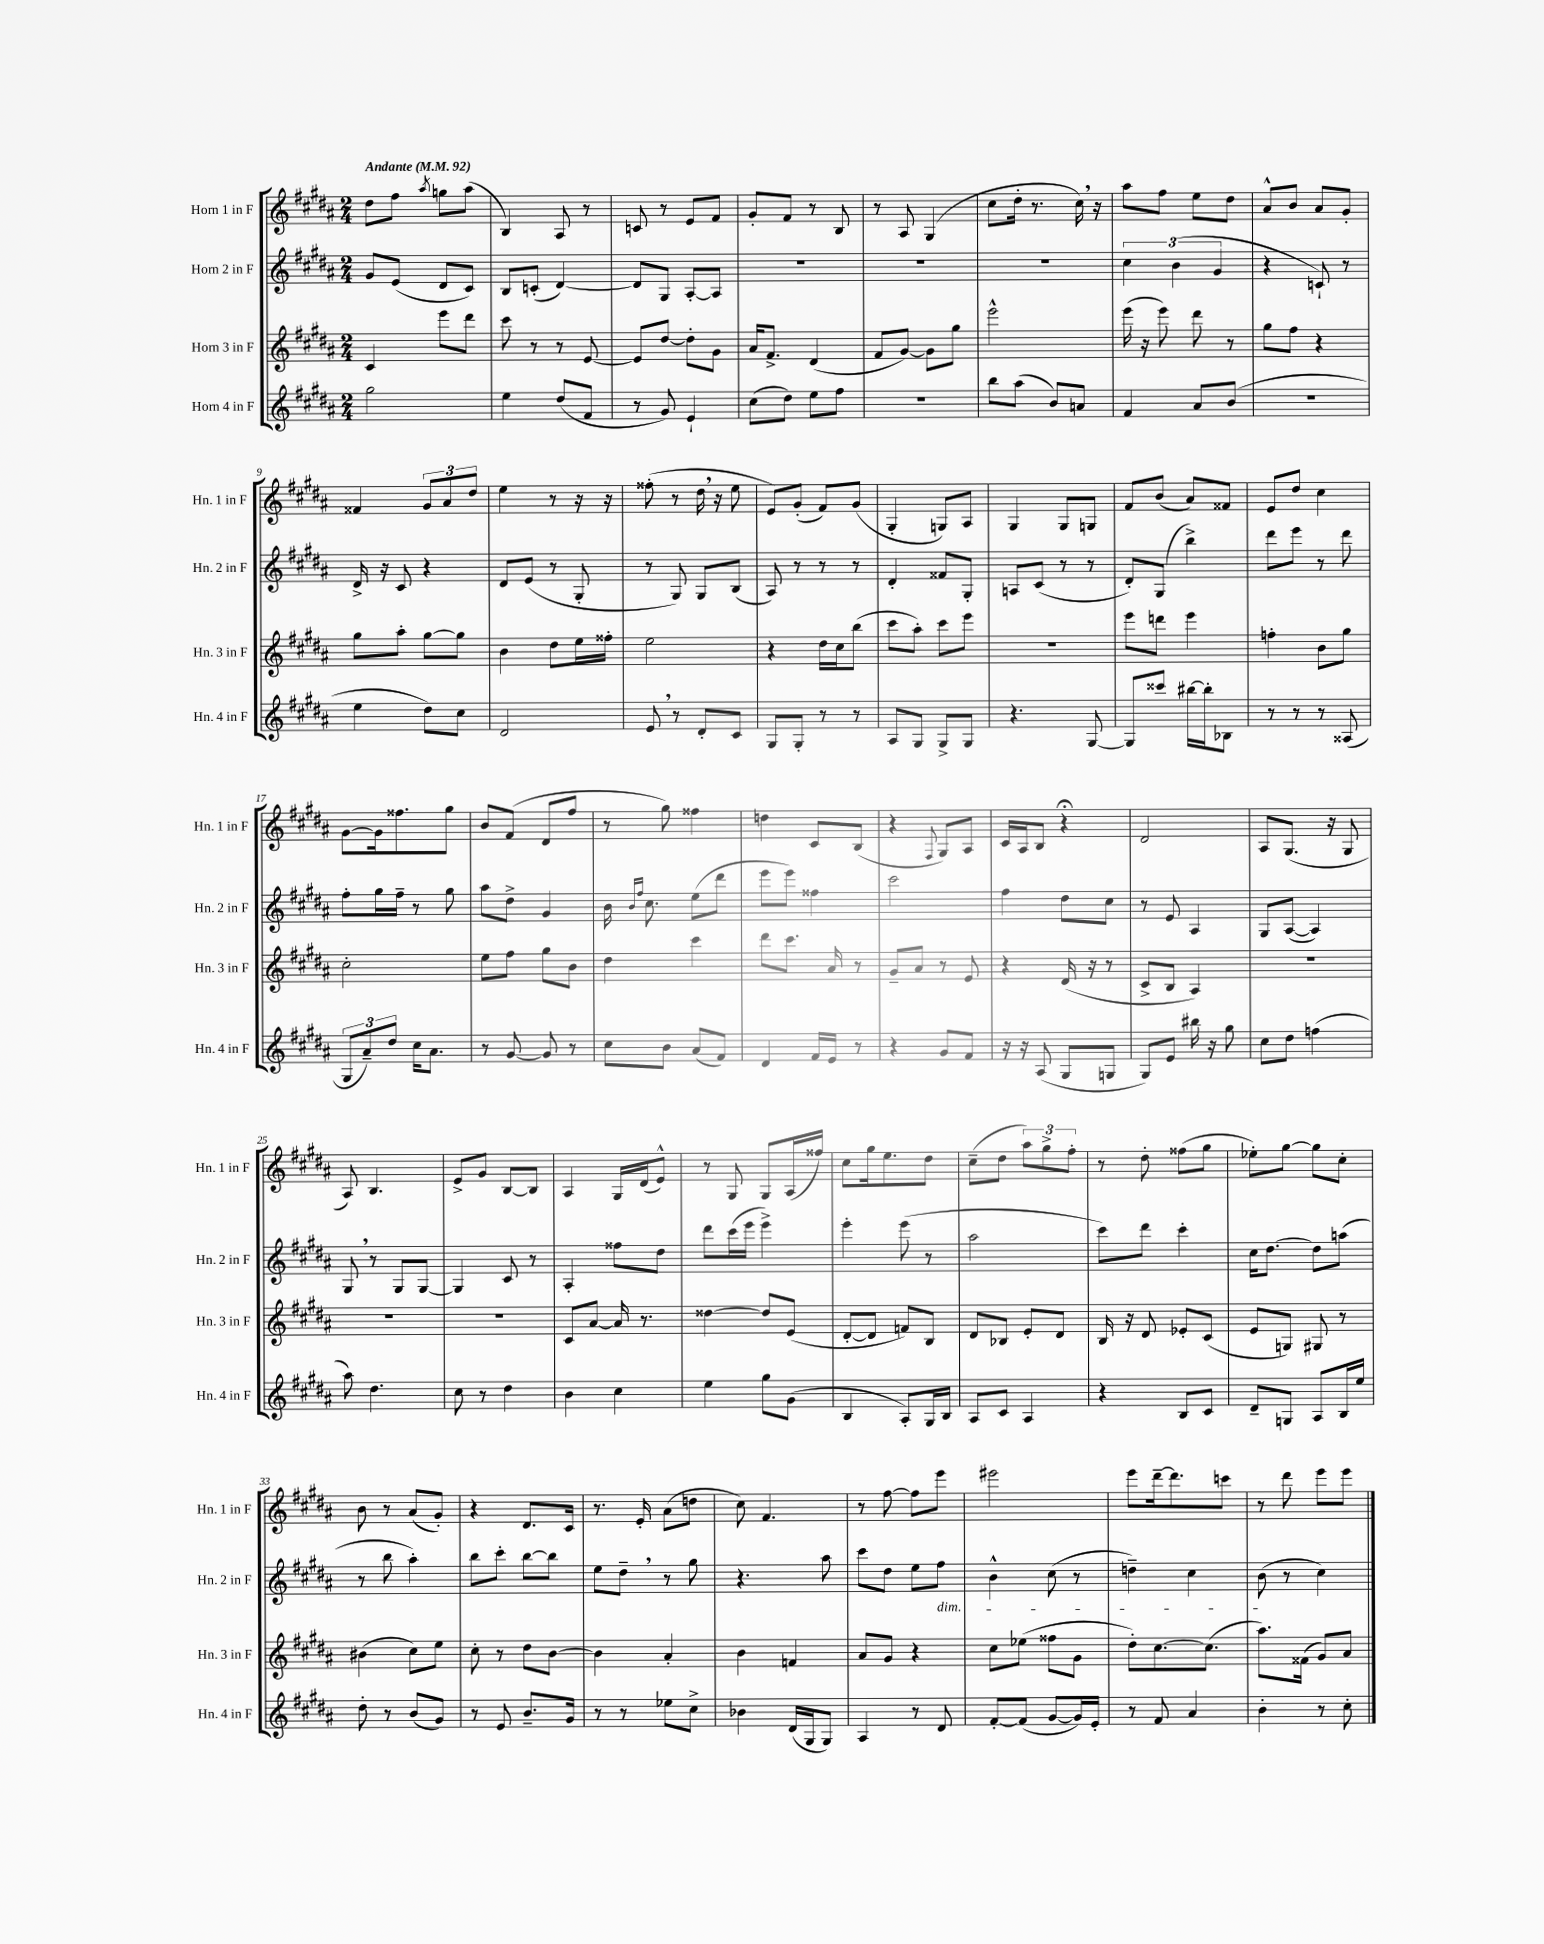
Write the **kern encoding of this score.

**kern	**kern	**kern	**kern
*part4	*part3	*part2	*part1
*staff4	*staff3	*staff2	*staff1
*I"Horn 4 in F	*I"Horn 3 in F	*I"Horn 2 in F	*I"Horn 1 in F
*I'Hn. 4 in F	*I'Hn. 3 in F	*I'Hn. 2 in F	*I'Hn. 1 in F
*clefG2	*clefG2	*clefG2	*clefG2
*k[f#c#g#d#a#]	*k[f#c#g#d#a#]	*k[f#c#g#d#a#]	*k[f#c#g#d#a#]
*M2/4	*M2/4	*M2/4	*M2/4
*MM92	*MM92	*MM92	*MM92
=1	=1	=1	=1
!	!	!	!LO:TX:a:B:t=Andante
2gg#\	4c#/	8g#/L	8dd#\L
.	.	(8e/J	8ff#\J
.	.	.	8qaa#/
.	8eee\L	8d#/L	8ggn\L
.	8ddd#\J	8c#/J)	(8aa#\J
=2	=2	=2	=2
4ee\	8ccc#\	8B/L	4B/)
.	8r	(8cn'/J	.
(8dd#/L	8r	[4d#/)	8A#/
8f#/J	[8e/	.	8r
=3	=3	=3	=3
8r	8e/L]	8d#/L]	8cn/
8g#/)	[8dd#/J	8G#/J	8r
4e`/	8dd#'\L]	[8A#'/L	8e/L
.	8g#\J	8A#/J]	8f#/J
=4	=4	=4	=4
(8cc#\L	16a#/KL	2r	8g#'/L
.	8.f#^/J	.	.
8dd#\J)	.	.	8f#/J
8ee\L	(4d#/	.	8r
8ff#\J	.	.	8B/
=5	=5	=5	=5
2r	8f#/L	2r	8r
.	[8g#/J)	.	8A#/
.	8g#\L]	.	(4G#/
.	8gg#\J	.	.
=6	=6	=6	=6
8bb\L	2eee^^\	2r	8cc#\L
(8aa#\J	.	.	16dd#'\Jk
.	.	.	8.r
8b/L)	.	.	.
8an/J	.	.	16cc#,\)
.	.	.	16r
=7	=7	=7	=7
4f#/	(16eee\	6cc#\	8aa#\L
.	16r	.	.
.	8eee\)	.	8ff#\J
.	.	(6b\	.
8a#/L	8ddd#\	.	8ee\L
.	.	6g#/	.
(8b/J	8r	.	8dd#\J
=8	=8	=8	=8
2r	8gg#\L	4r	8a#^^/L
.	8ff#\J	.	8b/J
.	4r	8cn`/)	8a#/L
.	.	8r	8g#'/J
!!LO:LB:g=z
=9	=9	=9	=9
4ee\	8gg#\L	16d#^/	4f##X/
.	.	16r	.
.	8aa#'\J	8c#/	.
8dd#\L)	[8gg#\L	4r	12g#/L
.	.	.	12a#/
8cc#\J	8gg#\J]	.	.
.	.	.	12dd#/J
=10	=10	=10	=10
2d#/	4b\	8d#/L	4ee\
.	.	(8e/J	.
.	8dd#\L	8r	8r
.	16ee\L	8G#'/	16r
.	16ff##X'\JJ	.	16r
=11	=11	=11	=11
8e,/	2ee\	8r	(8ff##X'\
8r	.	8G#/)	8r
8d#'/L	.	8G#/L	16dd#,\
.	.	.	16r
8c#/J	.	(8B/J	8ee\
=12	=12	=12	=12
8G#/L	4r	8A#/)	8e/L)
8G#'/J	.	8r	(8g#'/J
8r	16dd#\LL	8r	8f#/L)
.	16cc#\J	.	.
8r	(8bb\J	8r	(8g#/J
=13	=13	=13	=13
8A#/L	8ccc#\L	4d#'/	4G#'/
8G#/J	8aa#'\J)	.	.
8G#^/L	8ccc#\L	8f##X/L	8Gn/L)
8G#/J	8eee\J	8G#'/J	8A#/J
=14	=14	=14	=14
4.r	2r	8An/L	4G#/
.	.	(8c#/J	.
.	.	8r	8G#/L
[8G#/	.	8r	8Gn/J
=15	=15	=15	=15
8G#/L]	8eee\L	8d#'/L)	8f#/L
8ccc##X/J	8dddn\J	(8G#/J	(8b/J
[16bb#X\LL	4eee\	4bb^\)	8a#/L)
16bb#'\J]	.	.	.
8B-X\J	.	.	8f##X/J
=16	=16	=16	=16
8r	4ffn'\	8ddd#\L	8e/L
8r	.	8eee\J	8dd#/J
8r	8b\L	8r	4cc#\
(8A##X/	8gg#\J	8ddd#\	.
!!LO:LB:g=z
=17	=17	=17	=17
12G#/L	2cc#'\	8ff#'\L	[8g#\L
12a#~/)	.	.	.
.	.	16gg#\L	16g#\k]
12dd#/J	.	.	.
.	.	16ff#~\JJ	8.ff##X\
16cc#\KL	.	8r	.
8.a#\J	.	.	.
.	.	8gg#\	8gg#\J
=18	=18	=18	=18
8r	8ee\L	8aa#\L	8b/L
[8g#/	8ff#\J	8dd#^\J	(8f#/J
8g#/]	8gg#\L	4g#/	8d#/L
8r	8b\J	.	8ff#/J
=19	=19	=19	=19
8cc#\L	4dd#\	16b\	8r
.	.	16qqb/LL	.
.	.	16qqff#/JJ	.
.	.	8.cc#\	.
8b\J	.	.	8gg#\)
(8a#/L	4ccc#\	(8ee\L	4ff##X\
8f#/J)	.	8ddd#\J	.
=20	=20	=20	=20
4d#/	8ddd#\L	8eee\L	4ddn\
.	8.ccc#\J	8eee\J)	.
16f#/LL	.	4ff##X\	8c#/L
16e/JJ	16a#/	.	.
8r	8r	.	(8B/J
=21	=21	=21	=21
4r	8g#~/L	2ccc#\	4r
.	8a#/J	.	.
.	.	.	8qqF#/
8g#/L	8r	.	8G#/L)
8f#/J	8e/	.	8A#/J
=22	=22	=22	=22
16r	4r	4ff#\	16c#/LL
16r	.	.	16A#/J
(8A#/	.	.	8B/J
8G#/L	(16d#/	8dd#\L	4r;<
.	16r	.	.
8Gn/J	8r	8cc#\J	.
=23	=23	=23	=23
8G#/L)	8c#^/L	8r	2d#/
8e/J	8B/J	8e/	.
16bb#X\	4A#/)	4A#/	.
16r	.	.	.
8gg#\	.	.	.
=24	=24	=24	=24
8cc#\L	2r	8G#/L	8A#/L
8dd#\J	.	([8A#/J	(8.G#/J
(4ffn\	.	4A#/])	.
.	.	.	16r
.	.	.	8G#/
!!LO:LB:g=z
=25	=25	=25	=25
8aa#\)	2r	8G#,/	8A#/)
4.dd#\	.	8r	4.B/
.	.	8G#/L	.
.	.	[8G#/J	.
=26	=26	=26	=26
8cc#\	2r	4G#/]	8e^/L
8r	.	.	8g#/J
4dd#\	.	8c#/	[8B/L
.	.	8r	8B/J]
=27	=27	=27	=27
4b\	8c#/L	4A#'/	4A#/
.	[8a#/J	.	.
4cc#\	16a#/]	8ff##X\L	16G#/LL
.	8.r	.	(16d#/J
.	.	8dd#\J	8e^^/J)
=28	=28	=28	=28
4ee\	[4dd##X\	8ddd#\L	8r
.	.	(16ccc#\L	8G#/
.	.	16eee\JJ	.
8gg#\L	8dd##/L]	4eee^\)	8G#/L
(8g#\J	(8e/J	.	(16A#/L
.	.	.	16ff##X/JJ)
=29	=29	=29	=29
4B/	[8d#'/L	4eee'\	8cc#\L
.	8d#/J]	.	16gg#\k
.	.	.	8.ee\
8A#'/L)	8fn/L)	(8eee\	.
16G#/L	8B/J	8r	8dd#\J
16B/JJ	.	.	.
=30	=30	=30	=30
8A#/L	8d#/L	2aa#\	(8cc#~\L
8c#/J	8B-X/J	.	8dd#\J
4A#/	8e'/L	.	12aa#\L)
.	.	.	12gg#^\
.	8d#/J	.	.
.	.	.	12ff#'\J
=31	=31	=31	=31
4r	16B/	8ccc#\L)	8r
.	16r	.	.
.	8d#/	8ddd#\J	8dd#'\
8B/L	8e-X'/L	4ccc#'\	(8ff##X\L
8c#/J	(8c#/J	.	8gg#\J
=32	=32	=32	=32
8d#~/L	8e/L	16cc#\KL	8ee-X'\L)
.	.	[8.dd#\J	.
8Gn/J	8Gn/J)	.	[8gg#\J
8A#/L	8G#X/	8dd#\L]	8gg#\L]
16B/L	8r	(8aan\J	8cc#'\J
16ee/JJ	.	.	.
!!LO:LB:g=z
=33	=33	=33	=33
8dd#'\	(4b#X\	8r	8b\
8r	.	8bb\	8r
(8b/L	8cc#\L)	4aa#'\)	(8a#/L
8g#/J)	8ee\J	.	8g#'/J)
=34	=34	=34	=34
8r	8cc#'\	8bb\L	4r
8e/	8r	8ccc#'\J	.
8.b~/L	8dd#\L	[8bb\L	8.d#/L
.	[8b\J	8bb\J]	.
16g#/Jk	.	.	16c#/Jk
=35	=35	=35	=35
8r	4b\]	8ee\L	8.r
8r	.	8dd#~,\J	.
.	.	.	16e'/
8ee-X\L	4a#'/	8r	(8a#\L
8cc#^\J	.	8gg#\	8ddn\J
=36	=36	=36	=36
4b-X\	4b\	4.r	8cc#\)
.	.	.	4.f#/
(16d#/LL	4fn/	.	.
16G#/J	.	.	.
8G#/J)	.	8aa#\	.
=37	=37	=37	=37
4A#/	8a#/L	8ccc#\L	8r
.	8g#/J	8dd#\J	[8ff#\
8r	4r	8ee\L	8ff#\L]
!	!	!LO:TX:b:i:t=dim.	!
8d#/	.	8ff#\J	8eee\J
=38	=38	=38	=38
[8f#'/L	8cc#\L	4b^^\	2eee#X\
(8f#/J]	(8ee-X\J	.	.
[8g#/L	8ff##X\L	(8cc#\	.
16g#/L])	8g#\J	8r	.
16e'/JJ	.	.	.
=39	=39	=39	=39
8r	8dd#'\L)	4ddn~\)	8eee\L
8f#/	[8.cc#\	.	[16ddd#~\k
.	.	.	8.ddd#\]
4a#/	.	4cc#\	.
.	(8.cc#\J]	.	.
.	.	.	8cccn\J
=40	=40	=40	=40
4b'\	8.aa#\L)	(8b\	8r
.	.	8r	8ddd#\
.	(16f##X\Jk	.	.
8r	8g#/L)	4cc#\)	8eee\L
8cc#'\	8a#/J	.	8eee\J
==	==	==	==
*-	*-	*-	*-
